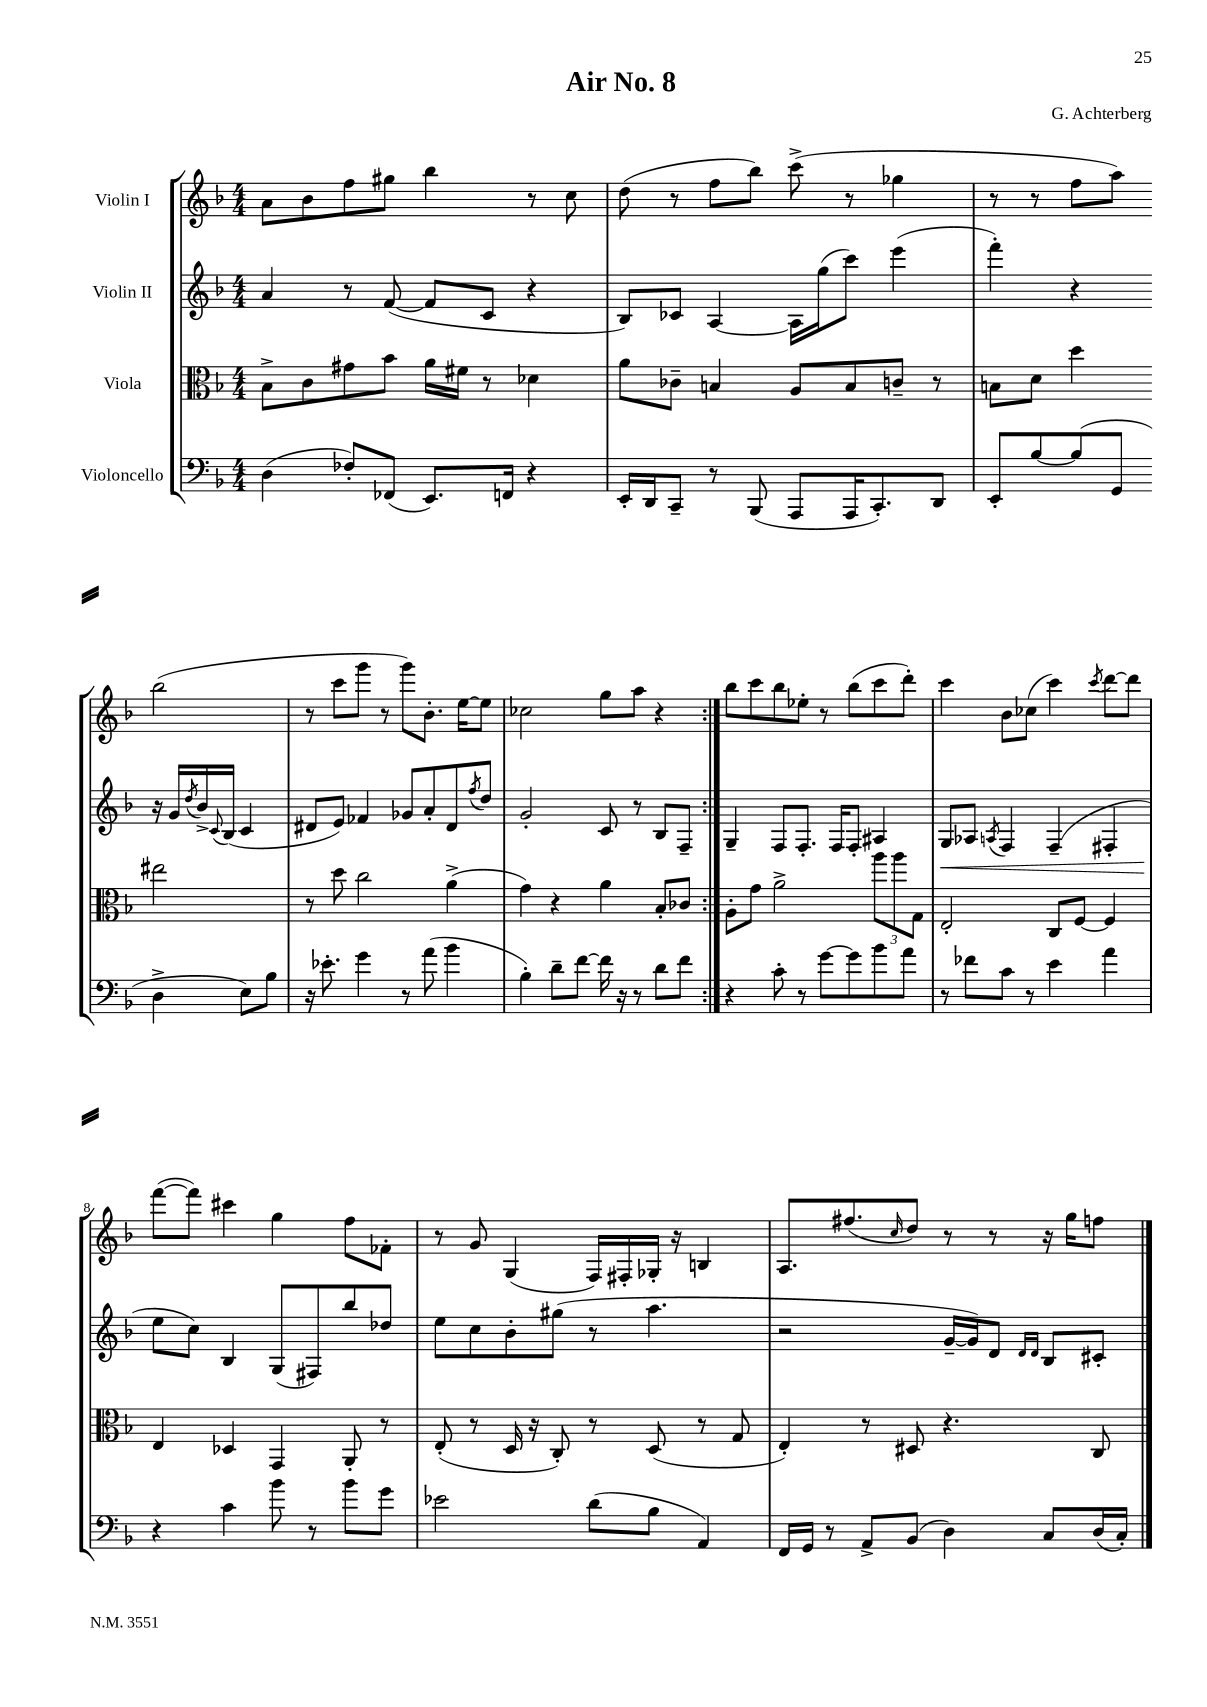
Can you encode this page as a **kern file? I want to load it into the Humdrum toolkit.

**kern	**kern	**kern	**kern
*staff4	*staff3	*staff2	*staff1
*clefF4	*clefC3	*clefG2	*clefG2
*k[b-]	*k[b-]	*k[b-]	*k[b-]
*M4/4	*M4/4	*M4/4	*M4/4
(4D	8B-^	4a	8a
.	8c	.	8b-
8F-')	8g#	8r	8ff
(8FF-	8b-	([8f	8gg#
8.EE)	16a	8f]	4bb-
.	16f#	.	.
.	8r	8c	.
16FF	.	.	.
4r	4d-	4r	8r
.	.	.	8cc
=	=	=	=
16EE'	8a	8B-)	(8dd
16DD	.	.	.
8CC~	8c-~	8c-	8r
8r	4B	[4A	8ff
(8BBB-	.	.	8bb-)
8AAA	8A	16A]	(8ccc^
.	.	(16gg	.
16AAA	8B	8ccc)	8r
8.CC')	.	.	.
.	8c~	(4eee	4gg-
8DD	8r	.	.
=	=	=	=
8EE'	8B	4fff')	8r
[8B-	8d	.	8r
(8B-]	4dd	4r	8ff
8GG	.	.	8aa)
4D^	2ee#	16r	(2bb-
.	.	16g	.
.	.	8qdd	.
.	.	16b-^	.
.	.	8qqc	.
.	.	(16B-	.
8E)	.	4c	.
8B-	.	.	.
=	=	=	=
16r	8r	8d#	8r
8.e-'	.	.	.
.	8dd	8e)	8ccc
4g	2cc	4f-	8ggg
.	.	.	8r
8r	.	8g-	8ggg)
(8a	.	8a'	8.b-'
4b-	(4a^	8d#	.
.	.	.	[16ee
.	.	8qff	.
.	.	8dd	8ee]
=	=	=	=
4B-')	4g)	2g'	2cc-
8d~	4r	.	.
[8f	.	.	.
16f]	4a	8c	8gg
16r	.	.	.
8r	.	8r	8aa
8d	8B-'	8B-	4r
8f	8c-	8F~	.
=:|!	=:|!	=:|!	=:|!
4r	8A'	4G~	8bb-
.	8g	.	8ccc
8c'	2a^	8F	8bb-
8r	.	8.F'	8ee-'
[8g	.	.	8r
.	.	16F	.
8g]	.	8F'	(8bb-
8b-	12aa	4A#	8ccc
.	12aa	.	.
8a	.	.	8ddd')
.	12G	.	.
=	=	=	=
8r	2E'	8G	4ccc
8f-	.	8A-	.
.	.	8qA	.
8c	.	4F	8b-
8r	.	.	(8cc-
4e	8C	(4F~	4ccc)
.	[8F	.	.
.	.	.	8qccc
4a	4F]	4F#'	[8ddd
.	.	.	8ddd]
=	=	=	=
4r	4E	8ee	([8fff
.	.	8cc)	8fff])
4c	4D-	4B-	4ccc#
8b-	4GG	(8G	4gg
8r	.	8F#)	.
8b-	8AA'	8bb-	8ff
8g	8r	8dd-	8f-'
=	=	=	=
2e-	(8E'	8ee	8r
.	8r	8cc	8g
.	16D	8b-'	(4G
.	16r	.	.
.	8C')	(8gg#	.
(8d	8r	8r	16F)
.	.	.	16F#'
8B-	(8D	4.aa	16G-'
.	.	.	16r
4AA)	8r	.	4B
.	8G	.	.
=	=	=	=
16FF	4E')	2r	8.A
16GG	.	.	.
8r	.	.	.
.	.	.	(8.ff#
8AA^	8r	.	.
.	.	.	16qqcc
(8BB-	8D#	.	8dd)
4D)	4.r	[16g~	8r
.	.	16g])	.
.	.	8d	8r
.	.	16qqd	.
.	.	16qqd	.
8C	.	8B-	16r
.	.	.	16gg
(16D	8C	8c#'	8ff
16C')	.	.	.
==	==	==	==
*-	*-	*-	*-
